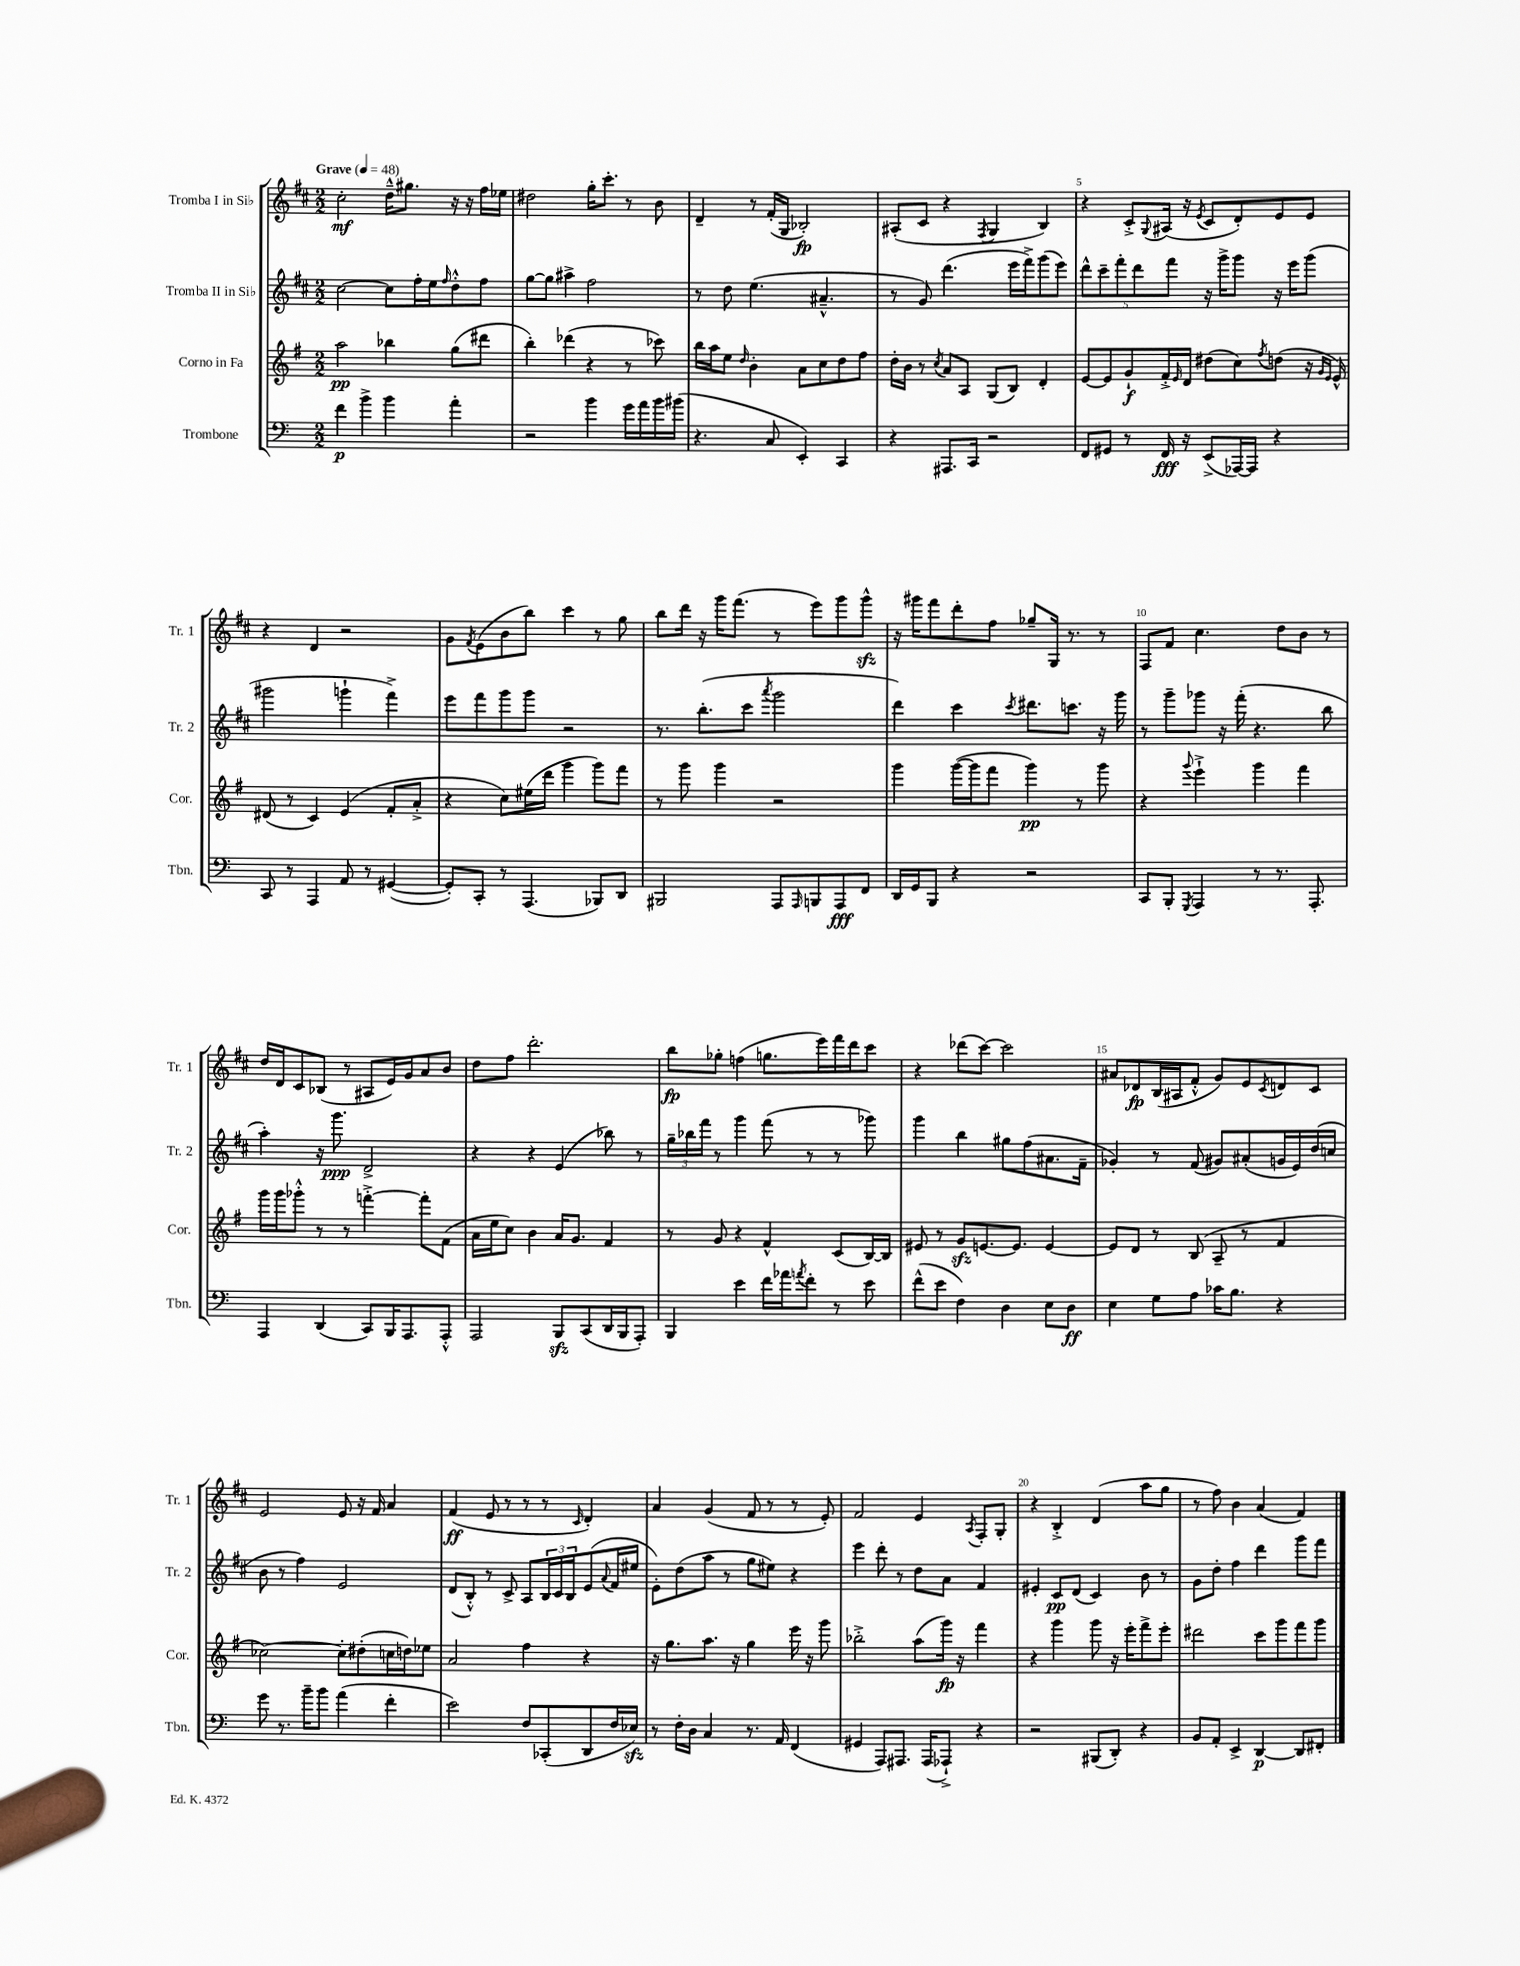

**kern	**dynam	**kern	**dynam	**kern	**dynam	**kern	**dynam
*part4	*part4	*part3	*part3	*part2	*part2	*part1	*part1
*staff4	*staff4	*staff3	*staff3	*staff2	*staff2	*staff1	*staff1
*I"Trombone	*	*I"Corno in Fa	*	*I"Tromba II in Si♭	*	*I"Tromba I in Si♭	*
*I'Tbn.	*	*I'Cor.	*	*I'Tr. 2	*	*I'Tr. 1	*
*clefF4	*	*clefG2	*	*clefG2	*	*clefG2	*
*k[]	*	*k[f#]	*	*k[f#c#]	*	*k[f#c#]	*
*M2/2	*	*M2/2	*	*M2/2	*	*M2/2	*
*MM48	*	*MM48	*	*MM48	*	*MM48	*
=1	=1	=1	=1	=1	=1	=1	=1
!	!	!	!	!	!	!LO:TX:a:B:t=Grave	!
4f\	p	2aa\	pp	[2cc#\	.	2cc#'\	mf
4b^\	.	.	.	.	.	.	.
4b\	.	4bb-X\	.	8cc#\L]	.	16dd~^^\KL	.
.	.	.	.	.	.	8.gg#X\J	.
.	.	.	.	16ff#'\L	.	.	.
.	.	.	.	16ee\J	.	.	.
.	.	.	.	16qqff#/	.	.	.
4a'\	.	(8gg\L	.	8dd'^^\	.	16r	.
.	.	.	.	.	.	16r	.
.	.	8ddd#X\J	.	8ff#\J	.	16ff#\LL	.
.	.	.	.	.	.	16ee-X\JJ	.
=2	=2	=2	=2	=2	=2	=2	=2
2r	.	4bb'\)	.	[8gg\L	.	2dd#X\	.
.	.	.	.	8gg\J]	.	.	.
.	.	(4ddd-X\	.	4aa#X^\	.	.	.
4b\	.	4r	.	2ff#\	.	16gg'\KL	.
.	.	.	.	.	.	8.ccc#'\J	.
16g\LL	.	8r	.	.	.	8r	.
16a\	.	.	.	.	.	.	.
16b\	.	8ccc-X\)	.	.	.	8b\	.
(16b#X\JJ	.	.	.	.	.	.	.
=3	=3	=3	=3	=3	=3	=3	=3
4.r	.	16bb\LL	.	8r	.	4d~/	.
.	.	16aa\J	.	.	.	.	.
.	.	8ee\J	.	8dd\	.	.	.
.	.	16qqdd/	.	.	.	.	.
.	.	4b'\	.	(4.ee\	.	8r	.
8C/	.	.	.	.	.	(16f#'/LL	.
.	.	.	.	.	.	16G/JJ	.
4EE'/)	.	8a\L	.	.	.	2B-X'/)	fp
.	.	8cc\	.	4.a#X~^^/	.	.	.
4CC/	.	8dd\	.	.	.	.	.
.	.	8ff#\J	.	.	.	.	.
=4	=4	=4	=4	=4	=4	=4	=4
4r	.	16dd'\LL	.	8r	.	(8A#X'/L	.
.	.	16b\JJ	.	.	.	.	.
.	.	8r	.	8g/)	.	8c#/J	.
.	.	8qcc/	.	.	.	.	.
8.AAA#X/L	.	8a/L	.	(4.ddd\	.	4r	.
.	.	8A/J	.	.	.	.	.
16CC/Jk	.	.	.	.	.	.	.
.	.	.	.	.	.	8qF#/	.
2r	.	(8G/L	.	.	.	4G/	.
.	.	8B/J)	.	16eee\LL	.	.	.
.	.	.	.	16fff#^\J)	.	.	.
.	.	4d'/	.	(8ggg\	.	4B/)	.
.	.	.	.	8eee\J)	.	.	.
=5	=5	=5	=5	=5	=5	=5	=5
8FF/L	.	[8e/L	.	10ddd^^\L	.	4r	.
.	.	.	.	10ccc#~\	.	.	.
8GG#X/J	.	8e/]	.	.	.	.	.
.	.	.	.	10fff#'\	.	.	.
8r	.	8g`/	f	.	.	8c#'^/L	.
.	.	.	.	10ddd\	.	.	.
.	.	.	.	.	.	8qqG/	.
16FF/	fff	16f#'^/L	.	.	.	(16A#X/Jk	.
.	.	.	.	10fff#\J	.	.	.
.	.	16qqe/	.	.	.	.	.
16r	.	16d/JJ	.	.	.	16r	.
.	.	.	.	.	.	8qe/	.
(8EE^/L	.	(8dd#X\L	.	16r	.	8c#/L	.
.	.	.	.	16ggg^\KL	.	.	.
[16AAA-X/L)	.	8cc\)	.	8ggg\J	.	8d'/)	.
16AAA-/JJ]	.	.	.	.	.	.	.
.	.	8qff#/	.	.	.	.	.
4r	.	(8ddn\J	.	16r	.	8e/	.
.	.	.	.	16eee\KL	.	.	.
.	.	16r	.	(8ggg\J	.	8e/J	.
.	.	16qqg/LL	.	.	.	.	.
.	.	16qqe/JJ	.	.	.	.	.
.	.	16e^^/)	.	.	.	.	.
!!LO:LB:g=z
=6	=6	=6	=6	=6	=6	=6	=6
8CC/	.	(8d#X/	.	2ggg#X\	.	4r	.
8r	.	8r	.	.	.	.	.
4AAA/	.	4c/)	.	.	.	4d/	.
8AA/	.	(4e/	.	4gggn`\	.	2r	.
8r	.	.	.	.	.	.	.
([4GG#X/	.	8f#'/L	.	4fff#^\)	.	.	.
.	.	8a'^/J	.	.	.	.	.
=7	=7	=7	=7	=7	=7	=7	=7
8GG#'/L])	.	4r	.	8eee\L	.	8g\L	.
.	.	.	.	.	.	8qf#/	.
8CC'/J	.	.	.	8fff#\	.	(8e\	.
8r	.	8cc\L)	.	8ggg\	.	8b\	.
(4.AAA/	.	(16ee#X\L	.	8ggg\J	.	8bb\J)	.
.	.	16ddd\JJ	.	.	.	.	.
.	.	4ggg\	.	2r	.	4ccc#\	.
8BBB-X/L)	.	8ggg\L)	.	.	.	8r	.
8DD/J	.	8fff#\J	.	.	.	8gg\	.
=8	=8	=8	=8	=8	=8	=8	=8
2BBB#X/	.	8r	.	8.r	.	8bb\L	.
.	.	8ggg\	.	.	.	16ddd\Jk	.
.	.	.	.	(8.bb'\L	.	16r	.
.	.	4ggg\	.	.	.	16ggg\KL	.
.	.	.	.	.	.	(8.fff#\J	.
.	.	.	.	8ccc#\J	.	.	.
.	.	.	.	8qaaa/	.	.	.
8AAA/L	.	2r	.	2ggg\	.	8r	.
16qqAAA/	.	.	.	.	.	.	.
8BBBn/	.	.	.	.	.	8eee\L)	.
8AAA/	fff	.	.	.	.	8ggg\	.
8FF/J	.	.	.	.	.	8gggzz^^\J	.
=9	=9	=9	=9	=9	=9	=9	=9
16DD/LL	.	4ggg\	.	4ddd\)	.	16r	.
16GG/J	.	.	.	.	.	16ggg#X\KL	.
8BBB/J	.	.	.	.	.	8fff#\	.
4r	.	([16ggg\LL	.	4ccc#\	.	8ddd'\	.
.	.	16ggg\J]	.	.	.	.	.
.	.	8fff#\J	.	.	.	8ff#\J	.
.	.	.	.	8qccc#/	.	.	.
2r	.	4ggg\)	pp	8.ddd#X\L	.	8gg-X~/L	.
.	.	.	.	.	.	16G/Jk	.
.	.	.	.	8.cccn\J	.	8.r	.
.	.	8r	.	.	.	.	.
.	.	8ggg\	.	16r	.	8r	.
.	.	.	.	16ggg\	.	.	.
=10	=10	=10	=10	=10	=10	=10	=10
8CC/L	.	4r	.	8r	.	8F#/L	.
8BBB'/J	.	.	.	8ggg~\L	.	8f#/J	.
8qGGG/	.	8qqggg/	.	.	.	.	.
4AAA/	.	4eee`^\	.	8ggg-X\J	.	4.cc#\	.
.	.	.	.	16r	.	.	.
.	.	.	.	(16fff#'\	.	.	.
8r	.	4ggg\	.	4.r	.	.	.
8.r	.	.	.	.	.	8dd\L	.
.	.	4fff#\	.	.	.	8b\J	.
8.AAA'/	.	.	.	.	.	.	.
.	.	.	.	8bb\	.	8r	.
!!LO:LB:g=z
=11	=11	=11	=11	=11	=11	=11	=11
4AAA/	.	16ggg\LL	.	4aa'\)	.	16dd/LL	.
.	.	16ggg\J	.	.	.	16d/J	.
.	.	8ggg-X'^^\J	.	.	.	8c#/	.
(4DD/	.	8r	.	16r	.	(8B-X/J	.
.	.	.	.	8.ggg\	ppp	.	.
.	.	8r	.	.	.	8r	.
8CC/L)	.	[4fffn'^\	.	2d^/	.	8A#X/L	.
16BBB/K	.	.	.	.	.	16e/L)	.
8.AAA/	.	.	.	.	.	16g/J	.
.	.	8fff'\L]	.	.	.	8a/	.
8AAA'^^/J	.	(8f#\J	.	.	.	8b/J	.
=12	=12	=12	=12	=12	=12	=12	=12
2AAA/	.	16a\LL	.	4r	.	8dd\L	.
.	.	16ee\J	.	.	.	.	.
.	.	8cc\J)	.	.	.	8ff#\J	.
.	.	4b\	.	4r	.	2.ddd'\	.
8BBBzz/L	.	16a/KL	.	(4e/	.	.	.
.	.	8.g/J	.	.	.	.	.
(8CC/	.	.	.	.	.	.	.
16DD/L	.	4f#/	.	8bb-X\)	.	.	.
16BBB/J	.	.	.	.	.	.	.
8AAA'/J)	.	.	.	8r	.	.	.
=13	=13	=13	=13	=13	=13	=13	=13
4BBB/	.	8r	.	24gg~\LL	.	8bb\L	fp
.	.	.	.	24bb-X\	.	.	.
.	.	.	.	24fff#\JJ	.	.	.
.	.	8g/	.	8r	.	8gg-X'\J	.
4e\	.	4r	.	4ggg\	.	(4ffn\	.
16f\LL	.	4f#^^/	.	(8fff#\	.	8.ggn\L	.
16a-X\J	.	.	.	.	.	.	.
8qan/	.	.	.	.	.	.	.
8f'\J	.	.	.	8r	.	.	.
.	.	.	.	.	.	16eee\L)	.
8r	.	(8c/L	.	8r	.	16fff#\	.
.	.	.	.	.	.	16ddd\J	.
8e\	.	[16B/L)	.	8ggg-X\)	.	8ccc#\J	.
.	.	16B/JJ]	.	.	.	.	.
=14	=14	=14	=14	=14	=14	=14	=14
(8f^^\L	.	8e#X/	.	4ggg\	.	4r	.
8e\J	.	8r	.	.	.	.	.
4F\)	.	8gzz/L	.	4bb\	.	(8ddd-X\L	.
.	.	[8.en/	.	.	.	[8ccc#\J)	.
4D\	.	.	.	8gg#X\L	.	2ccc#\]	.
.	.	8.e/J]	.	.	.	.	.
.	.	.	.	(8ff#\	.	.	.
8E\L	.	[4e/	.	8.a#X\	.	.	.
8D\J	ff	.	.	.	.	.	.
.	.	.	.	16f#~\Jk	.	.	.
=15	=15	=15	=15	=15	=15	=15	=15
4E\	.	8e/L]	.	4g-X'/)	.	8a#X/L	.
.	.	8d/J	.	.	.	8d-X/	fp
8G\L	.	8r	.	8r	.	(16B/L	.
.	.	.	.	.	.	16A#X/J	.
8A\J	.	(8B/	.	(8f#/	.	8f#'^^/J	.
16c-X\KL	.	8A~/	.	8g#X/L)	.	8g/L)	.
8.B\J	.	.	.	.	.	.	.
.	.	8r	.	(8a#X'/	.	8e/	.
.	.	.	.	.	.	8qc#/	.
4r	.	4f#/	.	16gn/L	.	8dn/	.
.	.	.	.	16e/)	.	.	.
.	.	.	.	(16dd/	.	8c#/J	.
.	.	.	.	16ccn/JJ	.	.	.
!!LO:LB:g=z
=16	=16	=16	=16	=16	=16	=16	=16
8g\	.	[2cc-X\)	.	8b\	.	2e/	.
8.r	.	.	.	8r	.	.	.
.	.	.	.	4ff#\)	.	.	.
16b~\KL	.	.	.	.	.	.	.
8b\J	.	.	.	.	.	.	.
(4a\	.	8cc-'\L]	.	2e/	.	8e/	.
.	.	(8dd#X'\	.	.	.	16r	.
.	.	.	.	.	.	16f#/	.
4f'\	.	16ccn\L	.	.	.	4a/	.
.	.	16ddn\J)	.	.	.	.	.
.	.	8ee-X\J	.	.	.	.	.
=17	=17	=17	=17	=17	=17	=17	=17
2e\)	.	2a/	.	(8d/L	.	(4f#/	ff
.	.	.	.	8B'^^/J)	.	.	.
.	.	.	.	8r	.	8e/	.
.	.	.	.	8c#^/	.	8r	.
8F/L	.	4ff#\	.	8A/L	.	8r	.
(8CC-X'/	.	.	.	24B/L	.	8r	.
.	.	.	.	24c#/	.	.	.
.	.	.	.	24B/J	.	.	.
.	.	.	.	.	.	16qqc#/	.
8DD/	.	4r	.	(8e/	.	4d'/)	.
.	.	.	.	8qqa/	.	.	.
16F/L	.	.	.	16f#/L	.	.	.
16E-Xzz/JJ)	.	.	.	16ee#X/JJ	.	.	.
=18	=18	=18	=18	=18	=18	=18	=18
8r	.	16r	.	8e'\L)	.	4a/	.
.	.	8.gg\L	.	.	.	.	.
16F'\LL	.	.	.	(8dd\	.	.	.
16D\JJ	.	.	.	.	.	.	.
4C/	.	8.aa\J	.	8aa\J	.	(4g/	.
.	.	.	.	8r	.	.	.
.	.	16r	.	.	.	.	.
8.r	.	4gg\	.	8gg\L	.	8f#/	.
.	.	.	.	8ee#X\J)	.	8r	.
16AA/	.	.	.	.	.	.	.
(4FF/	.	16eee\	.	4r	.	8r	.
.	.	16r	.	.	.	.	.
.	.	8ggg\	.	.	.	8e'/)	.
=19	=19	=19	=19	=19	=19	=19	=19
4GG#X/	.	2bb-X'^\	.	4eee\	.	2f#/	.
8AAA/L)	.	.	.	8ddd'\	.	.	.
8.AAA#X/J	.	.	.	8r	.	.	.
.	.	(8aa\L	.	8dd\L	.	4e/	.
(16AAA#/KL	.	.	.	.	.	.	.
8AAA-X`^/J)	.	16ggg\Jk)	fp	8a\J	.	.	.
.	.	16r	.	.	.	.	.
.	.	.	.	.	.	8qA/	.
4r	.	4fff#\	.	4f#/	.	8F#'/L	.
.	.	.	.	.	.	8G'/J	.
=20	=20	=20	=20	=20	=20	=20	=20
2r	.	4r	.	4e#X'/	.	4r	.
.	.	4ggg\	.	8c#/L	pp	4B'^/	.
.	.	.	.	(8d/J	.	.	.
(8BBB#X/L	.	8ggg\	.	4c#/)	.	(4d/	.
8DD'/J)	.	16r	.	.	.	.	.
.	.	16eee'\KL	.	.	.	.	.
4r	.	8fff#^\	.	8b\	.	8aa\L	.
.	.	8eee'\J	.	8r	.	8gg\J	.
=21	=21	=21	=21	=21	=21	=21	=21
8BB/L	.	2ddd#X\	.	8g\L	.	8r	.
8AA'/J	.	.	.	8dd'\J	.	8ff#\)	.
4EE^/	.	.	.	4ff#\	.	4b\	.
[4DD/	p	8ccc\L	.	4ddd\	.	(4a/	.
.	.	8ggg\	.	.	.	.	.
8DD/L]	.	8fff#\	.	8ggg\L	.	4f#/)	.
8FF#X'/J	.	8ggg\J	.	8fff#\J	.	.	.
==	==	==	==	==	==	==	==
*-	*-	*-	*-	*-	*-	*-	*-
